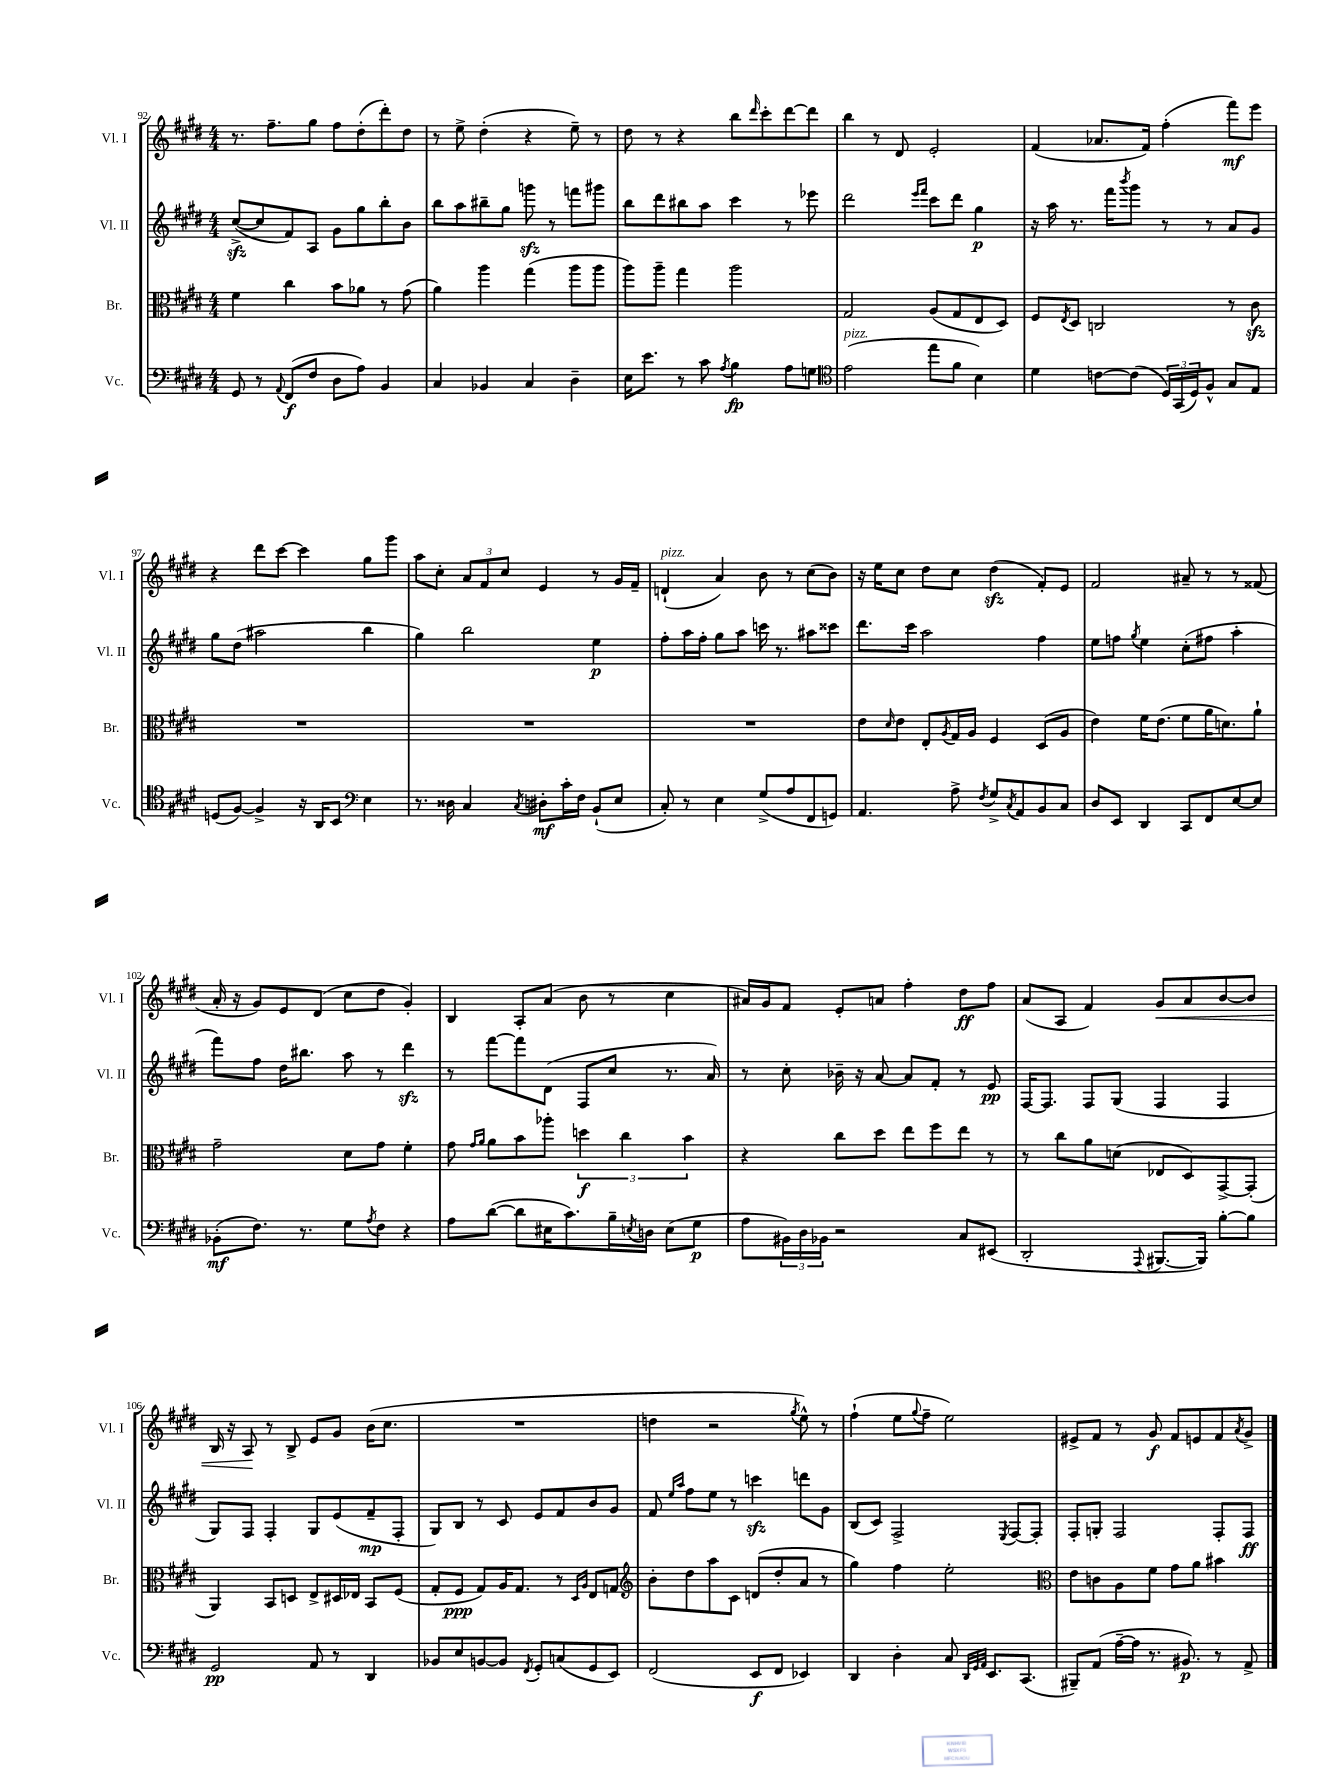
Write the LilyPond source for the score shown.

<<
\new StaffGroup <<
\new Staff = "s0" \with { instrumentName = "Vl. I" shortInstrumentName = "Vl. I" } {
    \clef treble \key e \major \numericTimeSignature \time 4/4
    r8. fis''8.-- gis''8 fis''8 dis''8-.( dis'''8-.) dis''8 |
    r8 e''8-> dis''4-.( r4 e''8--) r8 |
    dis''8 r8 r4 b''8 \grace { dis'''16 } cis'''8-. dis'''8~ dis'''8 |
    b''4 r8 dis'8 e'2-. |
    fis'4( aes'8. fis'16) fis''4-.( fis'''8\mf) e'''8 |
    r4 dis'''8 cis'''8~ cis'''4 gis''8 gis'''8 |
    a''8 cis''8-. \tuplet 3/2 { a'8 fis'8 cis''8 } e'4 r8 gis'16 fis'16-- |
    d'4-!^\markup { \italic "pizz." }( a'4) b'8 r8 cis''8( b'8) |
    r16 e''16 cis''8 dis''8 cis''8 dis''4\sfz( fis'8-.) e'8 |
    fis'2 ais'8-- r8 r8 fisis'8( |
    a'16-. r16 gis'8) e'8 dis'8( cis''8 dis''8 gis'4-.) |
    b4 a8-. a'8( b'8 r8 cis''4 |
    ais'16) gis'16 fis'8 e'8-. a'8 fis''4-. dis''8\ff fis''8 |
    a'8( a8 fis'4) gis'8\< a'8 b'8~ b'8 |
    b16 r16 a8\! r8 b8-> e'8 gis'8 b'16( cis''8. |
    R1 |
    d''4 r2 \acciaccatura { gis''8 } e''8-^) r8 |
    fis''4-!( e''8 \appoggiatura { gis''8 } fis''8-- e''2) |
    eis'8-> fis'8 r8 gis'8\f fis'8 e'8 fis'8 \acciaccatura { a'8 } gis'8-> \bar "|." |
}
\new Staff = "s1" \with { instrumentName = "Vl. II" shortInstrumentName = "Vl. II" } {
    \clef treble \key e \major \numericTimeSignature \time 4/4
    cis''8~->\sfz( cis''8 fis'8) a8 gis'8 gis''8 b''8-. b'8 |
    b''8 a''8 bis''8-- gis''8 g'''8\sfz r8 f'''8 gis'''8 |
    b''8 dis'''8 bis''8 a''8 cis'''4 r8 ees'''8 |
    dis'''2 \grace { e'''16 fis'''16 } cis'''8 dis'''8 gis''4\p |
    r16 a''16 r8. fis'''16 \acciaccatura { b'''8 } gis'''8 r8 r8 a'8 gis'8 |
    gis''8 dis''8( ais''2 b''4 |
    gis''4) b''2 e''4\p |
    fis''8-. a''16 fis''16-. gis''8 a''8 c'''16 r8. ais''8 cisis'''8 |
    dis'''8. cis'''16 a''2 fis''4 |
    e''8 f''8 \acciaccatura { gis''8 } e''4 cis''8-.( fis''8 a''4-. |
    fis'''8) fis''8 dis''16 bis''8. a''8 r8 dis'''4\sfz |
    r8 fis'''8~ fis'''8 dis'8( fis8 cis''8 r8. a'16) |
    r8 cis''8-. bes'16-- r16 a'8~ a'8 fis'8-. r8 e'8\pp |
    fis16~ fis8. fis8 gis8( fis4 fis4 |
    gis8) fis8 fis4-. gis8 e'8( fis'8--\mp fis8-. |
    gis8) b8 r8 cis'8 e'8 fis'8 b'8 gis'8 |
    fis'8 \grace { e''16 a''16 } fis''8 e''8 r8 c'''4\sfz d'''8 gis'8 |
    b8( cis'8) fis2-> \acciaccatura { e8 } fis8~ fis8-. |
    fis8-. g8-. fis2 fis8-. fis8\ff \bar "|." |
}
\new Staff = "s2" \with { instrumentName = "Br." shortInstrumentName = "Br." } {
    \clef alto \key e \major \numericTimeSignature \time 4/4
    fis'4 cis''4 b'8 aes'8 r8 gis'8( |
    a'4) a''4 gis''4( a''8 a''8 |
    a''8) a''8-- gis''4 a''2 |
    gis2 a8( gis8 e8 dis8) |
    fis8 \acciaccatura { e8 } dis8 c2 r8 cis'8\sfz |
    R1 |
    R1 |
    R1 |
    e'8 \grace { dis'16 } e'8 e8-. \acciaccatura { a8 } gis16 a16 fis4 dis8( a8 |
    e'4) fis'16 e'8.( fis'8 a'16 d'8.) a'8-! |
    gis'2-- dis'8 gis'8 fis'4-. |
    gis'8 \grace { gis'16 a'16 } a'8 b'8 aes''8-. \tuplet 3/2 { d''4\f cis''4 b'4 } |
    r4 cis''8 dis''8 e''8 fis''8 e''8 r8 |
    r8 cis''8 a'8 d'8( ees8 dis8) gis,8~-> gis,8-.( |
    a,4) b,8 d8 e8-> dis16 ees16 b,8 fis8( |
    gis8-. fis8\ppp gis8) a16 gis8. r8 \grace { dis16 a16 } e8 g8 |
    \clef treble b'8-. dis''8 a''8 cis'8 d'8( dis''8-. a'8 r8 |
    gis''4) fis''4 e''2-. |
    \clef alto e'8 c'8 a8 fis'8 gis'8 a'8 bis'4 \bar "|." |
}
\new Staff = "s3" \with { instrumentName = "Vc." shortInstrumentName = "Vc." } {
    \clef bass \key e \major \numericTimeSignature \time 4/4
    gis,8 r8 \appoggiatura { a,8 } fis,8\f( fis8 dis8 a8) b,4 |
    cis4 bes,4 cis4 dis4-- |
    e16 e'8. r8 cis'8 \acciaccatura { a8 } b4\fp a8 g8 |
    \clef tenor e'2^\markup { \italic "pizz." }( e''8 fis'8 b4) |
    dis'4 c'8~ c'8( \tuplet 3/2 { dis16) gis,16( dis16) } fis8-^ gis8 e8 |
    d8( fis8~) fis4-> r16 a,16 b,8 \clef bass e4 |
    r8. disis16 cis4 \acciaccatura { cis8 } dis8-.\mf cis'16-. fis16 b,8-!( e8 |
    cis8-.) r8 e4 gis8->( a8 fis,8 g,8) |
    a,4. a8-> \acciaccatura { fis8 } gis8-> \acciaccatura { cis8 } a,8 b,8 cis8 |
    dis8 e,8 dis,4 cis,8 fis,8 e8~ e8 |
    bes,8-.\mf( fis8.) r8. gis8 \acciaccatura { a8 } fis8 r4 |
    a8 dis'8~( dis'8 eis16 cis'8.) b16-- \acciaccatura { e8 } d16 e8( gis8\p |
    a8 \tuplet 3/2 { bis,16) dis16 bes,16 } r2 cis8 eis,8( |
    dis,2-. \appoggiatura { a,,8 } bis,,8.~ bis,,16) b8~-. b8 |
    gis,2\pp a,8 r8 dis,4 |
    bes,8 e8 b,8~ b,8 \acciaccatura { fis,8 } gis,8-. c8( gis,8 e,8) |
    fis,2( e,8\f fis,8 ees,4) |
    dis,4 dis4-. cis8 \grace { dis,32 gis,32 a,32 } e,8. cis,8.( |
    bis,,8--) a,8( a16~-- a16 r8. bis,8.\p) r8 a,8-> \bar "|." |
}
>>
>>
\layout { \context { \Score currentBarNumber = #92 } }
